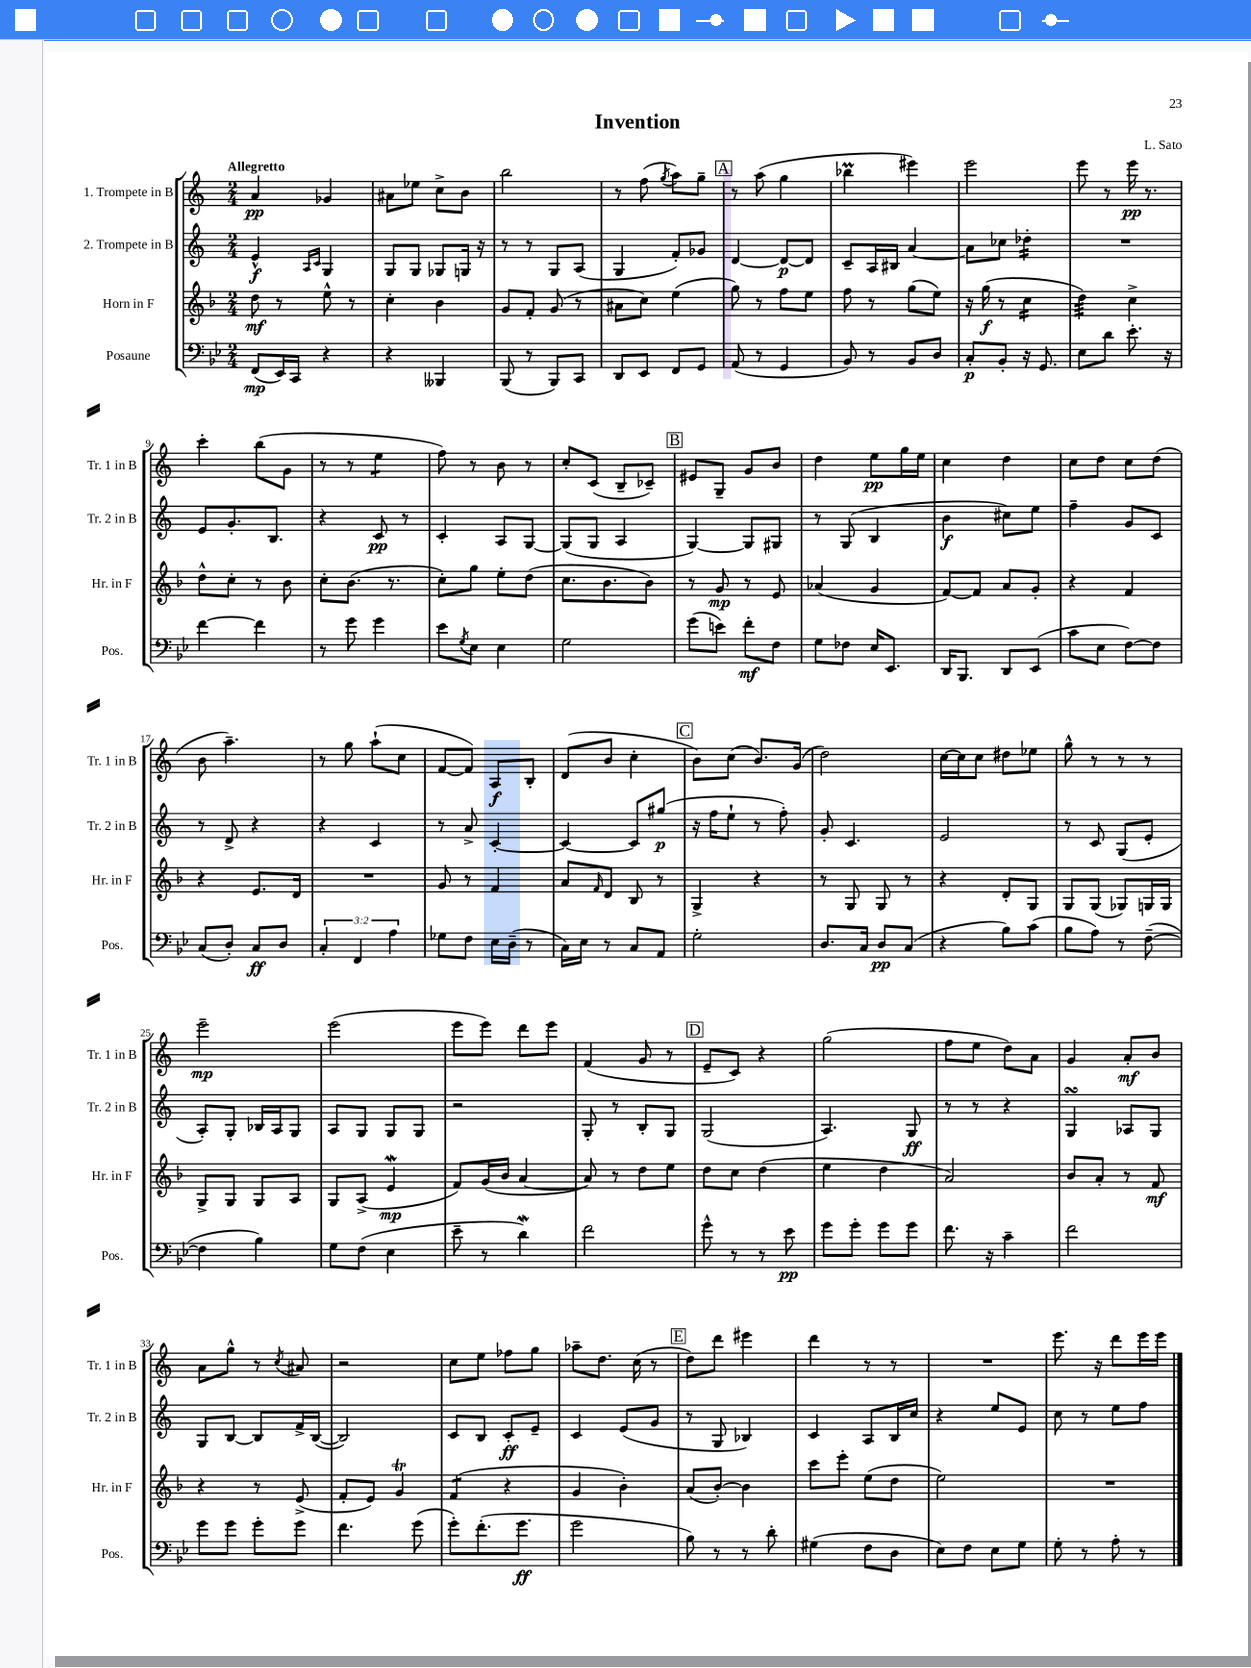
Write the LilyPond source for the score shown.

\header { title = "Invention" composer = "L. Sato" }
<<
\new StaffGroup <<
\new Staff = "s0" \with { instrumentName = "1. Trompete in B" shortInstrumentName = "Tr. 1 in B" } {
    \clef treble \key c \major \numericTimeSignature \time 2/4 \tempo "Allegretto"
    a'4\pp ges'4 |
    ais'8 ees''8 c''8-> b'8 |
    b''2 |
    r8 f''8( \acciaccatura { g''8 } a''8) g''8-- |
    \mark \markup { \box "A" } r8 a''8( g''4 |
    bes''4\prall eis'''4) |
    e'''2 |
    e'''8 r8 e'''16\pp r8. |
    c'''4-. b''8( g'8 |
    r8 r8 e''4:8 |
    f''8) r8 b'8 r8 |
    c''8-. c'8( b8-- ces'8--) |
    \mark \markup { \box "B" } eis'8 g8-- g'8 b'8 |
    d''4 e''8\pp g''16 e''16 |
    c''4 d''4 |
    c''8 d''8 c''8 d''8( |
    b'8 a''4.--) |
    r8 g''8 a''8-!( c''8 |
    f'8~ f'8) a8\f b8-. |
    d'8( b'8 c''4-. |
    \mark \markup { \box "C" } b'8) c''8( b'8.) g'16( |
    d''2) |
    c''16~ c''16 c''8 dis''8 ees''8 |
    g''8-^ r8 r8 r8 |
    e'''2--\mp |
    e'''2( |
    e'''8 e'''8) d'''8 e'''8 |
    f'4( g'8 r8 |
    \mark \markup { \box "D" } e'8-- c'8) r4 |
    g''2( |
    f''8 e''8 d''8) a'8 |
    g'4 a'8-.\mf b'8 |
    a'8 g''8-^ r8 \acciaccatura { c''8 } ais'8 |
    r2 |
    c''8 e''8 fes''8 g''8 |
    aes''8-- d''8. c''16( r8 |
    \mark \markup { \box "E" } d''8) d'''8 eis'''4 |
    d'''4 r8 r8 |
    R2 |
    e'''8. r16 d'''8 e'''16 e'''16 \bar "|." |
}
\new Staff = "s1" \with { instrumentName = "2. Trompete in B" shortInstrumentName = "Tr. 2 in B" } {
    \clef treble \key c \major \numericTimeSignature \time 2/4
    e'4-^\f \grace { a16 c'16 } g4 |
    g8 g8 ges8 g16 r16 |
    r8 r8 g8 a8( |
    g4 f'8-.) ges'8 |
    \mark \markup { \box "A" } d'4~ d'8~\p d'8 |
    c'8-- a16 bis16 a'4~ |
    a'8 ces''8 des''4:16-. |
    R2 |
    e'8 g'8.-. b8. |
    r4 c'8\pp r8 |
    c'4-. a8 g8~ |
    g8( g8 a4 |
    \mark \markup { \box "B" } g4~) g8 gis8 |
    r8 g8( b4 |
    b'4\f cis''8) e''8 |
    f''4-- g'8 c'8 |
    r8 d'8-> r4 |
    r4 c'4 |
    r8 a'8-> c'4~-. |
    c'4~ c'8 gis''8\p( |
    \mark \markup { \box "C" } r16 f''16 e''8-! r8 f''8-.) |
    g'8-. c'4. |
    e'2 |
    r8 c'8 g8( e'8-. |
    a8-.) g8-. bes16 a16 g8 |
    a8 g8 g8 g8 |
    r2 |
    g8-. r8 b8-. g8 |
    \mark \markup { \box "D" } g2( |
    a4.) g8\ff |
    r8 r8 r4 |
    g4\turn aes8 g8 |
    g8 b8~ b8 f'16-> b16~( |
    b2) |
    c'8 b8 c'8-.\ff e'8-- |
    c'4 e'8( g'8 |
    \mark \markup { \box "E" } r8 g8 bes4) |
    c'4 a8 b16 c''16 |
    r4 e''8 e'8 |
    c''8 r8 e''8 f''8 \bar "|." |
}
\new Staff = "s2" \with { instrumentName = "Horn in F" shortInstrumentName = "Hr. in F" } {
    \clef treble \key f \major \numericTimeSignature \time 2/4
    d''8\mf r8 e''8-^ r8 |
    c''4-. bes'4 |
    g'8 f'8-. g'8( r8 |
    ais'8 c''8) e''4( |
    \mark \markup { \box "A" } g''8) r8 f''8 e''8 |
    f''8 r8 g''8( e''8) |
    r16 g''16\f( r8 c''4:16 |
    d''4:32) c''4-> |
    d''8-^ c''8-. r8 bes'8 |
    c''8-. bes'8.( r8. |
    c''8-.) g''8 e''8-. d''8( |
    c''8. bes'8. bes'8) |
    \mark \markup { \box "B" } r8 g'8\mp r8 e'8 |
    aes'4( g'4 |
    f'8~) f'8 a'8 g'8-. |
    r4 f'4 |
    r4 e'8. d'16 |
    R2 |
    g'8 r8 f'4 |
    a'8 \grace { f'16 } d'8 bes8 r8 |
    \mark \markup { \box "C" } g4-> r4 |
    r8 g8 g8 r8 |
    r4 d'8-. g8 |
    g8 g8( ges8) g16 g16 |
    g8-> g8 g8 a8 |
    g8 a8->( e'4\mordent\mp |
    f'8) g'16( bes'16 a'4~ |
    a'8) r8 d''8 e''8 |
    \mark \markup { \box "D" } d''8 c''8 d''4( |
    e''4 d''4 |
    a'2) |
    bes'8 a'8-. r8 f'8\mf |
    r4 r8 e'8->( |
    f'8-. e'8) g'4\trill |
    f'4:8( r4 |
    g'4 bes'4-.) |
    \mark \markup { \box "E" } a'8( bes'8~-.) bes'4 |
    c'''8 e'''8-. e''8( d''8 |
    e''2) |
    R2 \bar "|." |
}
\new Staff = "s3" \with { instrumentName = "Posaune" shortInstrumentName = "Pos." } {
    \clef bass \key bes \major \numericTimeSignature \time 2/4 \override Staff.TupletNumber.text = #tuplet-number::calc-fraction-text
    f,8\mp( ees,16) c,16 r4 |
    r4 beses,,4 |
    bes,,8( r8 bes,,8) c,8 |
    d,8 ees,8 f,8 g,8 |
    \mark \markup { \box "A" } a,8( r8 g,4 |
    bes,8) r8 bes,8 d8 |
    c8-.\p bes,8-. r16 g,8. |
    ees8 d'8 ees'8.-. r16 |
    f'4~ f'4 |
    r8 g'8 g'4 |
    ees'8 \acciaccatura { g8 } ees8 ees4 |
    g2 |
    \mark \markup { \box "B" } g'8( e'8) f'8-.\mf f8 |
    g8 fes8 ees16 ees,8. |
    d,16 bes,,8. d,8 ees,8( |
    c'8 ees8 f8~) f8 |
    c8( d8-.) c8\ff d8 |
    \tuplet 3/2 { c4-. f,4 a4 } |
    ges8 f8 ees16 d16--( r8 |
    c16) ees16 r8 c8 a,8 |
    \mark \markup { \box "C" } g2-. |
    d8. c16 d8\pp c8( |
    r4 bes8) c'8( |
    bes8 a8) r8 f8~--( |
    f4 bes4) |
    g8 f8( ees4 |
    ees'8-- r8 d'4\mordent) |
    f'2 |
    \mark \markup { \box "D" } g'8-^ r8 r8 ees'8\pp |
    g'8 g'8-. g'8 g'8 |
    f'8. r16 c'4-- |
    f'2 |
    g'8 g'8 g'8-. g'8 |
    f'4. g'8( |
    g'8-.) f'8.-.( g'8.\ff |
    g'2 |
    \mark \markup { \box "E" } bes8) r8 r8 d'8-. |
    gis4( f8 d8 |
    ees8) f8 ees8 g8 |
    g8-. r8 a8-. r8 \bar "|." |
}
>>
>>
